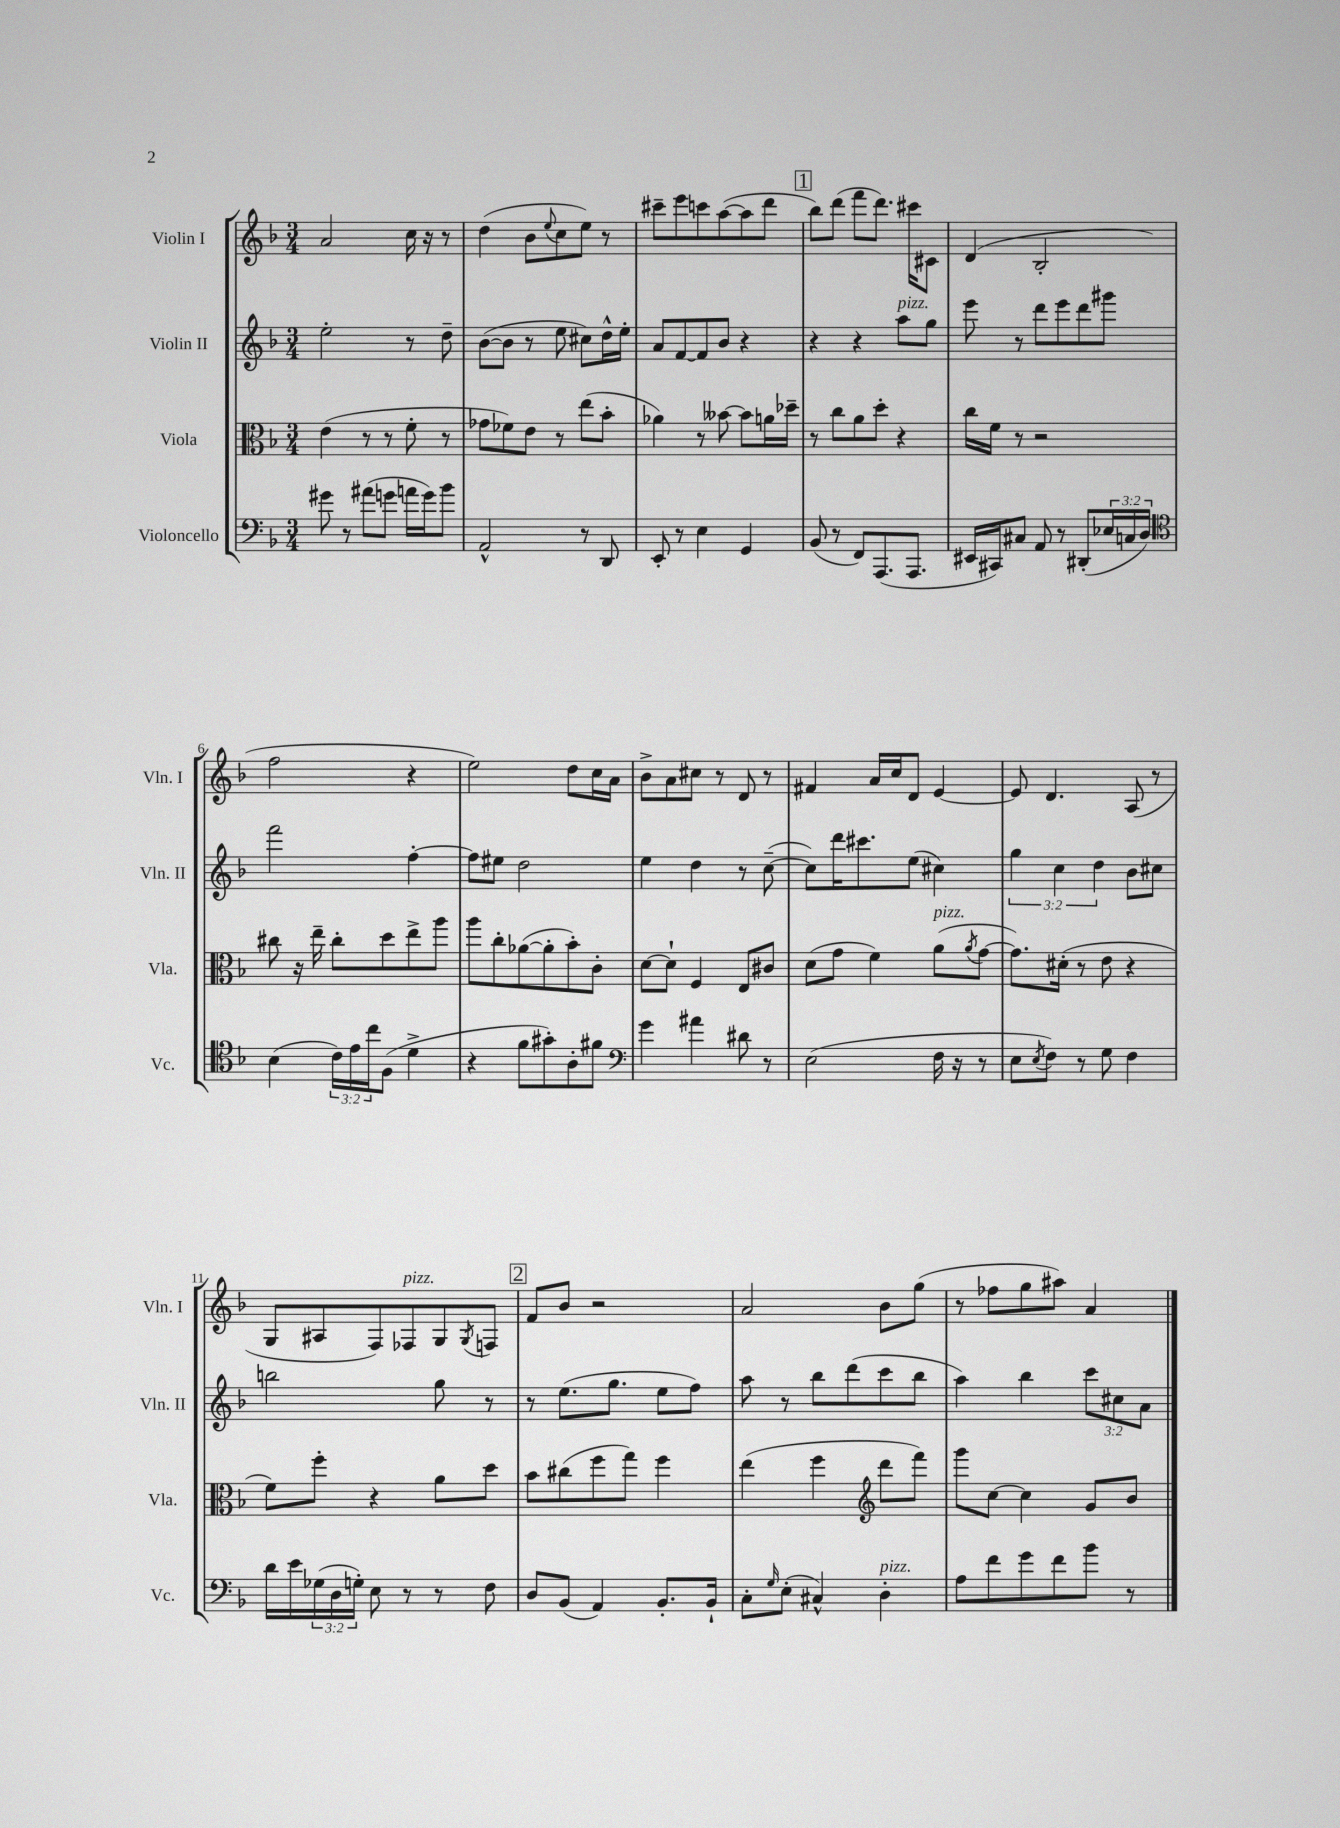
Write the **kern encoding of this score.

**kern	**kern	**kern	**kern
*staff4	*staff3	*staff2	*staff1
*clefF4	*clefC3	*clefG2	*clefG2
*k[b-]	*k[b-]	*k[b-]	*k[b-]
*M3/4	*M3/4	*M3/4	*M3/4
8g#	(4e	2ee'	2a
8r	.	.	.
(8a#	8r	.	.
8g	8r	.	.
16a	8f'	8r	16cc
16g)	.	.	16r
8b-	8r	8dd~	8r
=	=	=	=
2AA^^	8g-	([8b-	(4dd
.	8f-)	8b-]	.
.	8e	8r	8b-
.	.	.	8qqee
.	8r	8ee	8cc
8r	(8ee	8cc#)	8ee)
8DD	8b-'	16dd^^	8r
.	.	16ee'	.
=	=	=	=
8EE'	4a-)	8a	8ccc#~
8r	.	[8f	8eee
4E	8r	8f]	8ccc
.	[8b--	8b-	([8aa
4GG	8b--]	4r	8aa]
.	16a	.	8ddd
.	16dd-~	.	.
=	=	=	=
(8BB-	8r	4r	8bb-)
8r	8cc	.	(8ddd
8FF)	8a	4r	8fff
(8.AAA	8dd'	.	8.ddd)
.	4r	8aa	.
8.AAA	.	.	16ccc#
.	.	8gg	8c#
=	=	=	=
16EE#	16cc	8eee	(4d
16CC#)	16f	.	.
8C#	8r	8r	.
8AA	2r	8ddd	2B-'
8r	.	8eee	.
(8DD#'	.	8ddd	.
24E-	.	8ggg#	.
24C	.	.	.
24D)	.	.	.
=	=	=	=
*clefC4	*	*	*
(4B-	8cc#	2fff	2ff
.	16r	.	.
.	16ee~	.	.
24c)	8cc#'	.	.
24e	.	.	.
24cc	.	.	.
(8F	8dd	.	.
4d^	8ee^	[4ff'	4r
.	8aa	.	.
=	=	=	=
4r	8aa	8ff]	2ee)
.	8cc'	8ee#	.
8f	([8a-	2dd	.
8g#')	8a-']	.	.
8A'	8b-')	.	8dd
8f#	8c'	.	16cc
.	.	.	16a
=	=	=	=
*clefF4	*	*	*
4g	[8d	4ee	8b-^
.	8d`]	.	8a
4a#	4F	4dd	8cc#
.	.	.	8r
8d#	8E	8r	8d
8r	8c#	([8cc~	8r
=	=	=	=
(2E	(8d	8cc])	4f#
.	8g	16ddd	.
.	.	8.ccc#	.
.	4f)	.	16a
.	.	.	16cc
.	.	(8ee	8d
16F	(8a	4cc#)	[4e
16r	.	.	.
.	8qa	.	.
8r	[8g	.	.
=	=	=	=
8E	8.g])	6gg	8e]
8qE	.	.	.
8F)	.	.	4.d
.	.	6cc	.
.	(16d#'	.	.
8r	8r	.	.
.	.	6dd	.
8G	8e	.	.
4F	4r	8b-	(8A
.	.	8cc#	8r
=	=	=	=
16d	8f)	2bb	8G
16e	.	.	.
(24G-	8ff'	.	8A#
24D	.	.	.
24G')	.	.	.
8E	4r	.	8F)
8r	.	.	8F-
8r	8a	8gg	8G
.	.	.	8qG
8F	8dd	8r	8F
=	=	=	=
8D	8b-	8r	8f
(8BB-	(8cc#	(8.ee	8b-
4AA)	8ff	.	2r
.	.	8.gg	.
.	8gg)	.	.
8.BB-'	4ff	8ee	.
.	.	8ff)	.
16BB-`	.	.	.
=	=	=	=
8C'	(4ee	8aa	2a
16qqG	.	.	.
(8E'	.	8r	.
4C#^^)	4ff	8bb-	.
.	.	(8ddd	.
*	*clefG2	*	*
4D'	8ddd	8ccc	8b-
.	8fff)	8bb-	(8gg
=	=	=	=
8A	8ggg	4aa)	8r
8f	[8cc	.	8ff-
8g	4cc]	4bb-	8gg
8f	.	.	8aa#)
8b-	8g	12ccc	4a
.	.	12cc#	.
8r	8b-	.	.
.	.	12a	.
==	==	==	==
*-	*-	*-	*-
